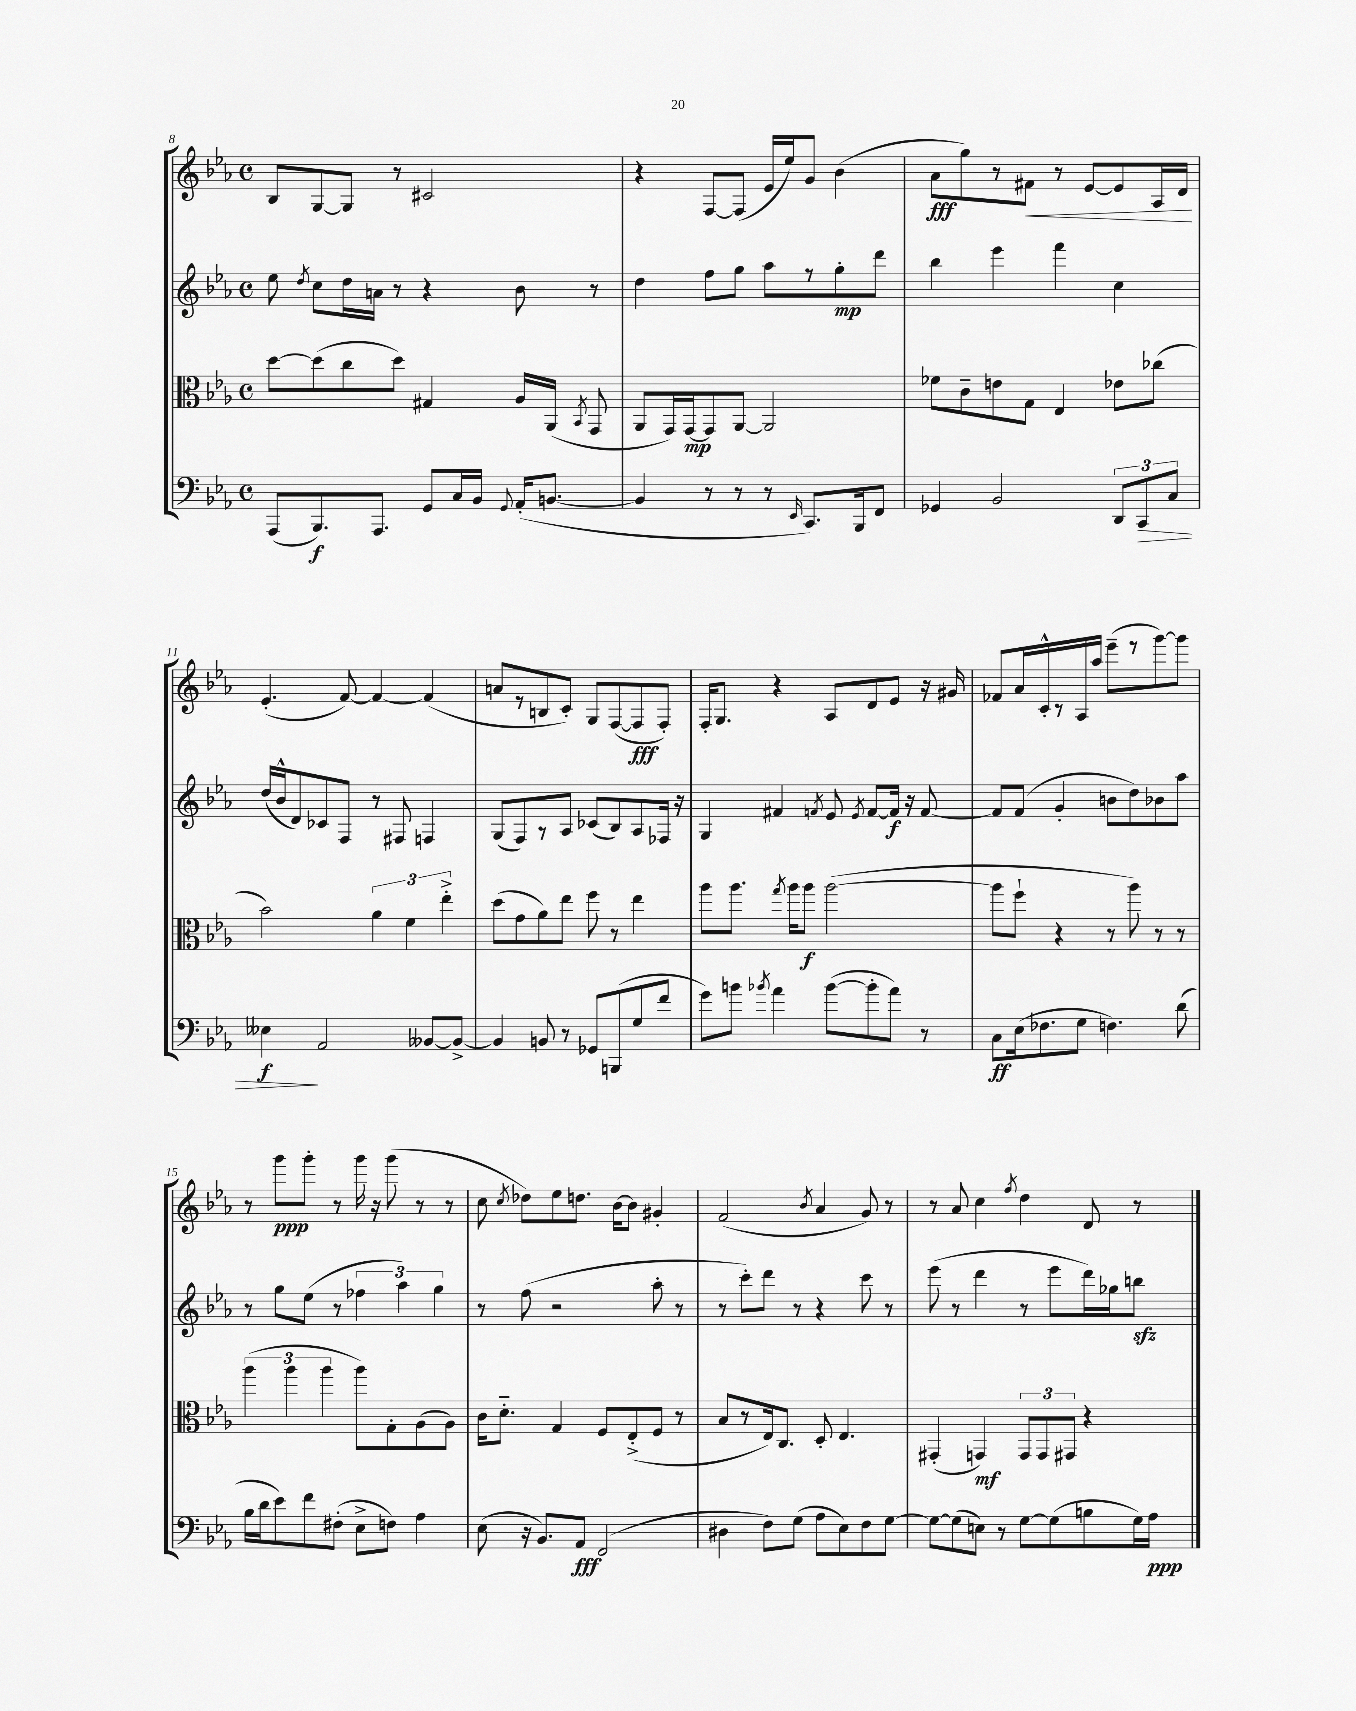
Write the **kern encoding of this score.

**kern	**kern	**kern	**kern
*staff4	*staff3	*staff2	*staff1
*clefF4	*clefC3	*clefG2	*clefG2
*k[b-e-a-]	*k[b-e-a-]	*k[b-e-a-]	*k[b-e-a-]
*M4/4	*M4/4	*M4/4	*M4/4
*met(c)	*met(c)	*met(c)	*met(c)
(8AAA-	[8dd	8ee-	8B-
.	.	8qdd	.
8.BBB-)	(8dd]	8cc	[8G
.	8cc	16dd	8G]
8.AAA-	.	16a	.
.	8dd)	8r	8r
8GG	4G#	4r	2c#
16C	.	.	.
16BB-	.	.	.
8qqGG	.	.	.
(16AA-'	16A-	8b-	.
[8.BB	(16AA-	.	.
.	8qBB-	.	.
.	8GG	8r	.
=	=	=	=
4BB]	8AA-	4dd	4r
.	16GG)	.	.
.	[16GG	.	.
8r	8GG]	8ff	[8F
8r	[8AA-	8gg	(8F]
8r	2AA-]	8aa-	16e-
.	.	.	16ee-)
16qqEE-	.	.	.
8.CC)	.	8r	8g
.	.	8gg'	(4b-
16BBB-	.	.	.
8FF	.	8ddd	.
=	=	=	=
4GG-	8f-	4bb-	8a-
.	8c~	.	8gg)
2BB-	8e	4eee-	8r
.	8G	.	8f#
.	4E-	4fff	8r
.	.	.	[8e-
12DD	8e-	4cc	8e-]
12CC	.	.	.
.	(8cc-	.	16A-
12C	.	.	.
.	.	.	16d
=	=	=	=
4E--	2b-)	(16dd	(4.e-'
.	.	16b-^^	.
.	.	8d)	.
2AA-	.	8c-	.
.	.	8F	[8f)
.	6a-	8r	4f_
.	.	8F#	.
.	6f	.	.
[8BB--	.	4F	(4f]
.	6ee-'^	.	.
8BB--^_	.	.	.
=	=	=	=
4BB--]	(8dd	(8G	8a
.	8g	8F)	8r
8BB	8a-)	8r	8B
8r	8ee-	8A-	8c')
8GG-	8ff	(8c-	8G
(8BBB	8r	8B-)	([8F
8G	4ee-	8A-	8F]
8f	.	16F-	8F')
.	.	16r	.
=	=	=	=
8g)	8aa-	4G	16F'
.	.	.	8.G
8b	8.aa-	.	.
8qb-	.	.	.
4a-	.	4f#	4r
.	8qgg	.	.
.	16aa-	.	.
.	8aa-	.	.
.	.	8qf	.
([8b-	([2aa-	8e-	8A-
.	.	8qe-	.
8b-']	.	[8f	8d
8a-)	.	16f]	8e-
.	.	16r	.
8r	.	[8f	16r
.	.	.	16g#
=	=	=	=
8C	8aa-]	8f]	8f-
(16E-	8ff`	(8f	16a-
8.F-	.	.	16c'^^
.	4r	4g'	8r
8G	.	.	16A-
.	.	.	16aa-
4.F)	8r	8b	(8eee-~
.	8aa-)	8dd)	8r
.	8r	8b-	[8ggg)
(8d	8r	8aa-	8ggg]
=	=	=	=
16B-	(6aa-	8r	8r
16d	.	.	.
8e-)	.	8gg	8ggg
.	6aa-	.	.
8f	.	(8ee-	8ggg'
.	6aa-	.	.
(8F#'	.	8r	8r
8E-^	8aa-)	6ff-	16ggg
.	.	.	16r
8F)	8G'	.	(8ggg
.	.	6aa-)	.
4A-	(8A-	.	8r
.	.	6gg	.
.	8A-)	.	8r
=	=	=	=
(8E-	16c	8r	8cc
.	8.d'~	.	.
.	.	.	8qcc
16r	.	(8ff	8dd-)
8.BB-)	.	.	.
.	4G	2r	8ee-
8AA-	.	.	8.dd
(2FF	8F	.	.
.	.	.	[16b-
.	(8E-'^	.	8b-]
.	8F	8aa-'	4g#'
.	8r	8r	.
=	=	=	=
4D#	8B-	8r	(2f
.	8r	8ccc')	.
8F)	16E-)	8ddd	.
.	8.C	.	.
(8G	.	8r	.
.	.	.	8qb-
8A-	8D'	4r	4a-
8E-)	4.E-	.	.
8F	.	8ccc	8g)
[8G	.	8r	8r
=	=	=	=
8G_	(4GG#'	(8eee-	8r
(8G]	.	8r	8a-
8E)	4GG)	4ddd	4cc
8r	.	.	.
.	.	.	8qff
[8G	12GG	8r	4dd
.	12GG	.	.
(8G]	.	8eee-	.
.	12GG#	.	.
8B	4r	16ddd)	8d
.	.	16gg-	.
16G)	.	8bb	8r
16A-	.	.	.
==	==	==	==
*-	*-	*-	*-
